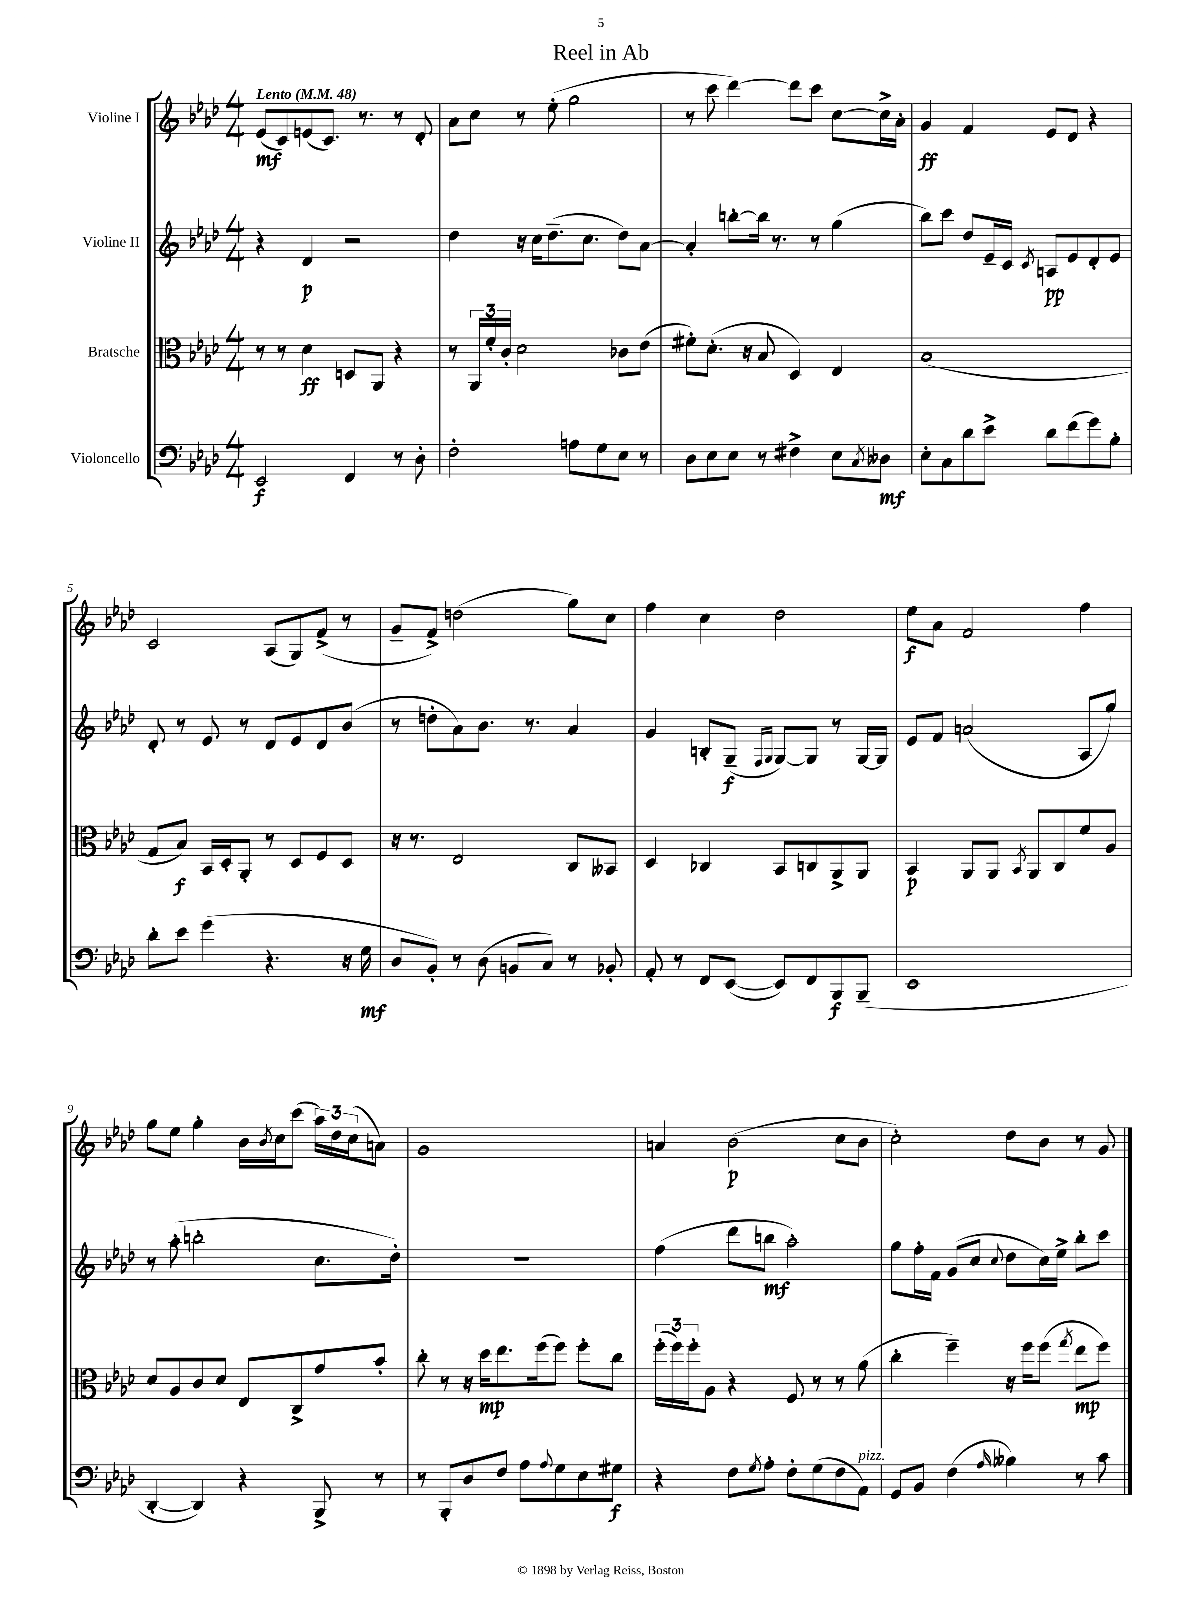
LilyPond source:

\header { title = "Reel in Ab" }
<<
\new StaffGroup <<
\new Staff = "s0" \with { instrumentName = "Violine I" } {
    \clef treble \key aes \major \numericTimeSignature \time 4/4 \tempo "Lento" 4 = 48
    ees'8\mf( c'8) e'8( c'8.) r8. r8 des'8-. |
    aes'8 c''8 r8 ees''8-.( g''2 |
    r8 c'''8 des'''4~) des'''8 c'''8 c''8~ c''16-> aes'16-. |
    g'4\ff f'4 ees'8 des'8 r4 |
    c'2 aes8( g8) f'8->( r8 |
    g'8-- f'8->) d''2( g''8) c''8 |
    f''4 c''4 des''2 |
    ees''8\f aes'8 f'2 f''4 |
    g''8 ees''8 g''4-. bes'16 \acciaccatura { bes'8 } c''16 c'''8( \tuplet 3/2 { aes''16) des''16 c''16( } a'8) |
    g'1 |
    a'4 bes'2\p( c''8 bes'8 |
    c''2-.) des''8 bes'8 r8 g'8 \bar "|." |
}
\new Staff = "s1" \with { instrumentName = "Violine II" } {
    \clef treble \key aes \major \numericTimeSignature \time 4/4
    r4 des'4\p r2 |
    des''4 r16 c''16 des''8.--( c''8. des''8) aes'8~ |
    aes'4-. b''8~-. b''16 r8. r8 g''4( |
    bes''8) c'''8 des''8 ees'16-- c'16 \acciaccatura { c'8 } a8\pp ees'8 des'8-. ees'8 |
    des'8-. r8 ees'8 r8 des'8 ees'8 des'8 bes'8( |
    r8 d''8-. aes'8) bes'8. r8. aes'4 |
    g'4 b8-. g8--\f( \grace { f16 g16 } g8~) g8 r8 g16~ g16 |
    ees'8 f'8 a'2( aes8 g''8) |
    r8 aes''8-.( b''2-. c''8. des''16-.) |
    R1 |
    f''4( des'''8 b''8\mf aes''2-.) |
    g''8 f''16-. f'16 g'8( c''8 \appoggiatura { c''8 } des''8 c''16) ees''16-> bes''8-. c'''8 \bar "|." |
}
\new Staff = "s2" \with { instrumentName = "Bratsche" } {
    \clef alto \key aes \major \numericTimeSignature \time 4/4
    r8 r8 des'4\ff d8 aes,8 r4 |
    r8 \tuplet 3/2 { aes,16 f'16-. c'16-. } des'2 ces'8 ees'8( |
    fis'8-.) des'8.-.( r16 bes8 des4) ees4 |
    bes1( |
    g8 bes8\f) bes,16 des16-. aes,8-. r8 des8 f8 des8 |
    r16 r8. ees2 c8 beses,8 |
    des4 ces4 bes,8 c8 aes,8-> aes,8 |
    bes,4\p aes,8 aes,8 \acciaccatura { bes,8 } aes,8 c8 f'8 aes8 |
    des'8 aes8 c'8 des'8 ees8 c8-> g'8 bes'8-. |
    c''8-. r8 r16 des''16\mp ees''8. f''16( f''8) f''8-. c''8 |
    \tuplet 3/2 { f''16-.( f''16) f''16-. } aes8 r4 f8 r8 r8 aes'8( |
    c''4-. f''4--) r16 f''16 f''8( \acciaccatura { g''8 } ees''8\mp f''8) \bar "|." |
}
\new Staff = "s3" \with { instrumentName = "Violoncello" } {
    \clef bass \key aes \major \numericTimeSignature \time 4/4
    ees,2\f f,4 r8 des8-. |
    f2-. a8 g8 ees8 r8 |
    des8 ees8 ees8 r8 fis4-> ees8 \acciaccatura { c8 } deses8\mf |
    ees8-. c8 des'8 ees'8-> des'8 f'8( g'8) bes8-. |
    des'8-. ees'8 g'4( r4. r16 g16\mf |
    des8 bes,8-.) r8 des8( b,8 c8) r8 bes,8-. |
    aes,8-. r8 f,8 ees,8~( ees,8) f,8 bes,,8\f bes,,8--( |
    ees,1 |
    des,4~-. des,4) r4 bes,,8-> r8 |
    r8 bes,,8-. des8 f8 aes8 \appoggiatura { aes8 } g8 ees8 gis8\f |
    r4 f8 \acciaccatura { g8 } aes8-. f8-. g8( f8 aes,8^\markup { \italic "pizz." }) |
    g,8 bes,8 f4( \grace { aes16 } beses4) r8 c'8 \bar "|." |
}
>>
>>
